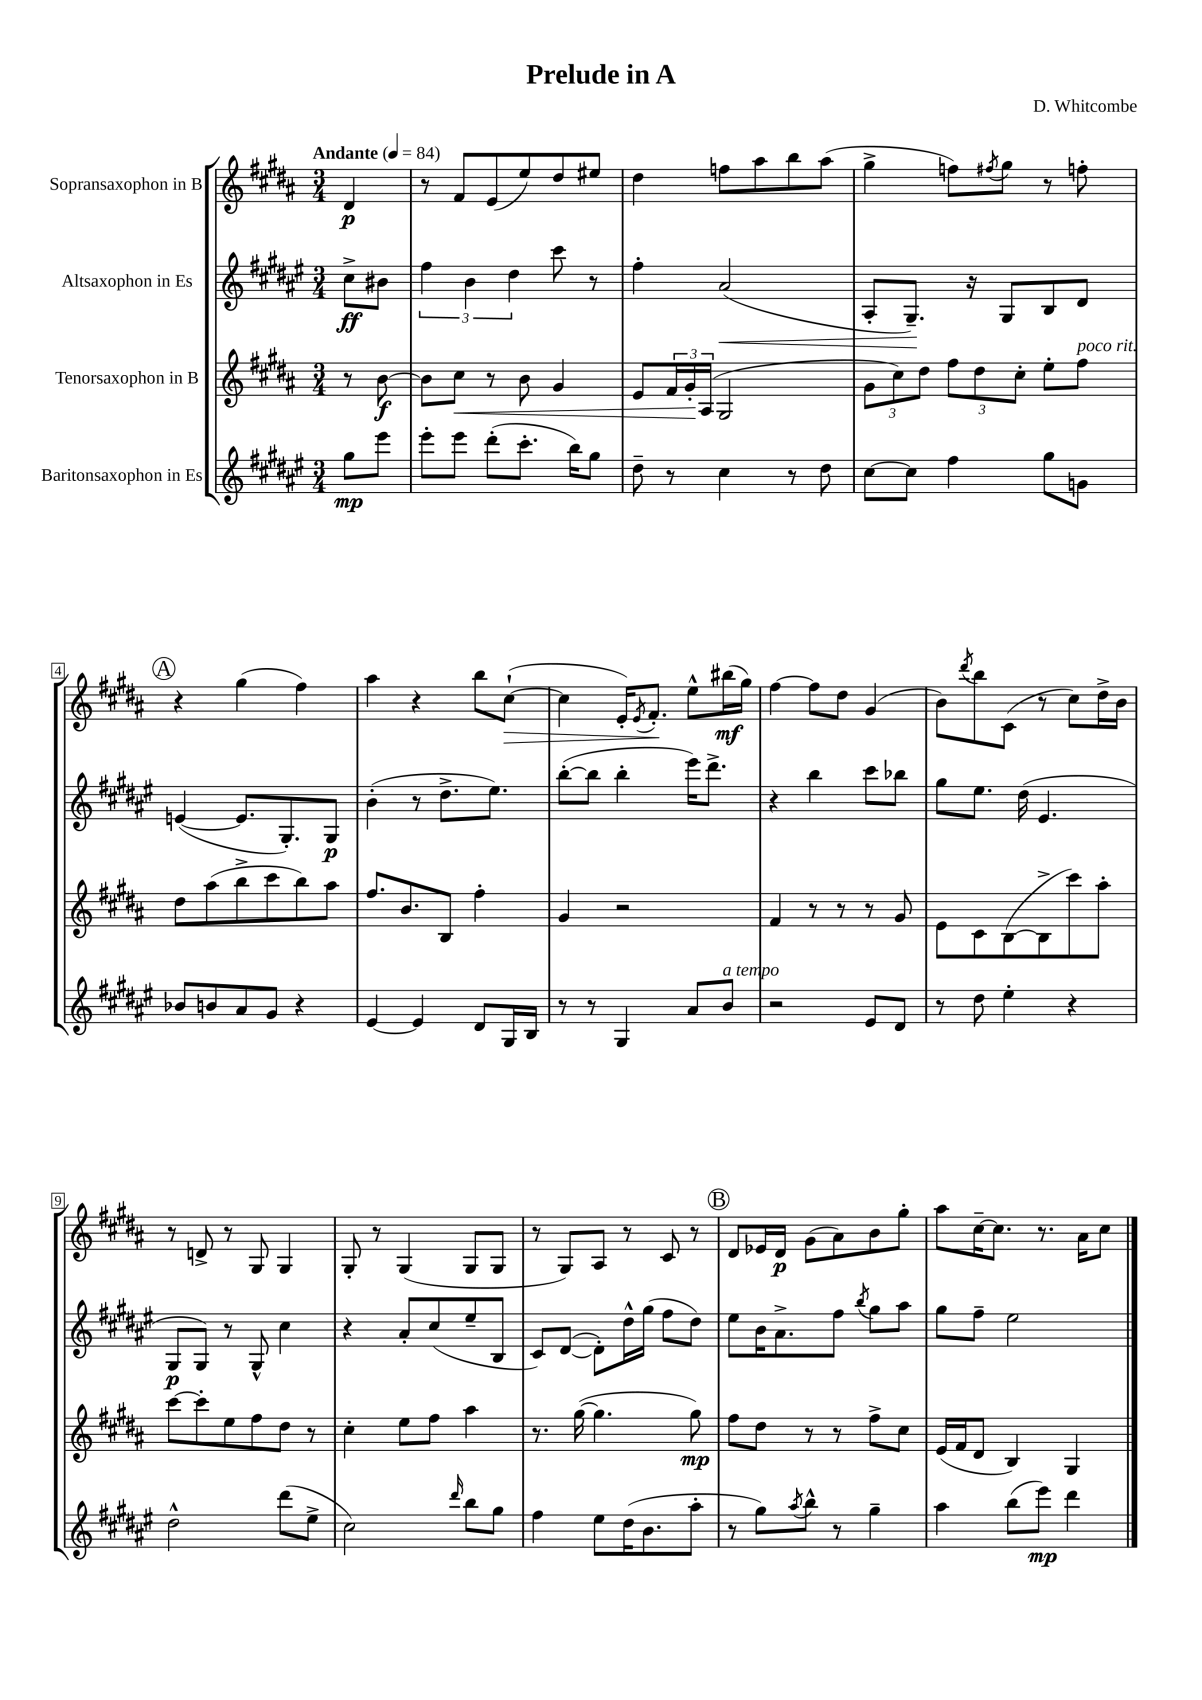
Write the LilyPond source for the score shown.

\header { title = "Prelude in A" composer = "D. Whitcombe" }
<<
\new StaffGroup <<
\new Staff = "s0" \with { instrumentName = "Sopransaxophon in B" } {
    \clef treble \key b \major \numericTimeSignature \time 3/4 \partial 4 \tempo "Andante" 4 = 84
    dis'4\p |
    r8 fis'8 e'8( e''8) dis''8 eis''8 |
    dis''4 f''8 ais''8 b''8 ais''8( |
    gis''4-> f''8) \acciaccatura { fis''8 } gis''8 r8 f''8-. |
    \mark \markup { \circle "A" } r4 gis''4( fis''4) |
    ais''4 r4 b''8 cis''8~-!\>( |
    cis''4 e'16-.) \acciaccatura { e'8 } fis'8.-.\! e''8-^ bis''16\mf( gis''16) |
    fis''4~ fis''8 dis''8 gis'4( |
    b'8) \acciaccatura { dis'''8 } b''8 cis'8( r8 cis''8) dis''16-> b'16 |
    r8 d'8-> r8 gis8 gis4 |
    gis8-. r8 gis4( gis8 gis8 |
    r8 gis8) ais8 r8 cis'8 r8 |
    \mark \markup { \circle "B" } dis'8 ees'16 dis'16\p gis'8( ais'8) b'8 gis''8-. |
    ais''8 cis''16~-- cis''8. r8. ais'16 cis''8 \bar "|." |
}
\new Staff = "s1" \with { instrumentName = "Altsaxophon in Es" } {
    \clef treble \key fis \major \numericTimeSignature \time 3/4 \partial 4
    cis''8->\ff bis'8 |
    \tuplet 3/2 { fis''4 b'4 dis''4 } cis'''8 r8 |
    fis''4-. ais'2\<( |
    ais8-. gis8.--\!) r16 gis8 b8 dis'8 |
    \mark \markup { \circle "A" } e'4~( e'8. gis8.-.) gis8\p |
    b'4-.( r8 dis''8.-> eis''8.) |
    b''8~-.( b''8 b''4-. eis'''16) dis'''8.-> |
    r4 b''4 cis'''8 bes''8 |
    gis''8 eis''8. dis''16( eis'4. |
    gis8\p gis8) r8 gis8-^ cis''4 |
    r4 ais'8-. cis''8( eis''8-- b8 |
    cis'8) dis'8~( dis'8-.) dis''16-^ gis''16( fis''8 dis''8) |
    \mark \markup { \circle "B" } eis''8 b'16 ais'8.-> fis''8 \acciaccatura { b''8 } gis''8 ais''8 |
    gis''8 fis''8-- eis''2 \bar "|." |
}
\new Staff = "s2" \with { instrumentName = "Tenorsaxophon in B" } {
    \clef treble \key b \major \numericTimeSignature \time 3/4 \partial 4
    r8 b'8~\f |
    b'8 cis''8\< r8 b'8 gis'4 |
    e'8 \tuplet 3/2 { fis'16 gis'16-.\! ais16( } gis2 |
    \tuplet 3/2 { gis'8 cis''8) dis''8 } \tuplet 3/2 { fis''8 dis''8 cis''8-. } e''8-. fis''8^\markup { \italic "poco rit." } |
    \mark \markup { \circle "A" } dis''8 ais''8( b''8-> cis'''8 b''8) ais''8 |
    fis''8. b'8. b8 fis''4-. |
    gis'4 r2 |
    fis'4 r8 r8 r8 gis'8 |
    e'8 cis'8 b8~( b8-> cis'''8) ais''8-. |
    cis'''8~ cis'''8-. e''8 fis''8 dis''8 r8 |
    cis''4-. e''8 fis''8 ais''4 |
    r8. gis''16~( gis''4. gis''8\mp) |
    \mark \markup { \circle "B" } fis''8 dis''8 r8 r8 fis''8-> cis''8 |
    e'16( fis'16 dis'8 b4) gis4 \bar "|." |
}
\new Staff = "s3" \with { instrumentName = "Baritonsaxophon in Es" } {
    \clef treble \key fis \major \numericTimeSignature \time 3/4 \partial 4
    gis''8\mp eis'''8 |
    eis'''8-. eis'''8 dis'''8-.( cis'''8.-. b''16) gis''8 |
    dis''8-- r8 cis''4 r8 dis''8 |
    cis''8~ cis''8 fis''4 gis''8 g'8 |
    \mark \markup { \circle "A" } bes'8 b'8 ais'8 gis'8 r4 |
    eis'4~ eis'4 dis'8 gis16 b16 |
    r8 r8 gis4 ais'8 b'8^\markup { \italic "a tempo" } |
    r2 eis'8 dis'8 |
    r8 dis''8 eis''4-. r4 |
    dis''2-^ dis'''8( eis''8-> |
    cis''2) \grace { dis'''16 } b''8 gis''8 |
    fis''4 eis''8 dis''16( b'8. ais''8-. |
    \mark \markup { \circle "B" } r8 gis''8) \acciaccatura { ais''8 } b''8-^ r8 gis''4-- |
    ais''4 b''8( eis'''8\mp) dis'''4 \bar "|." |
}
>>
>>
\layout { \context { \Score \override BarNumber.stencil = #(make-stencil-boxer 0.1 0.3 ly:text-interface::print) } }
